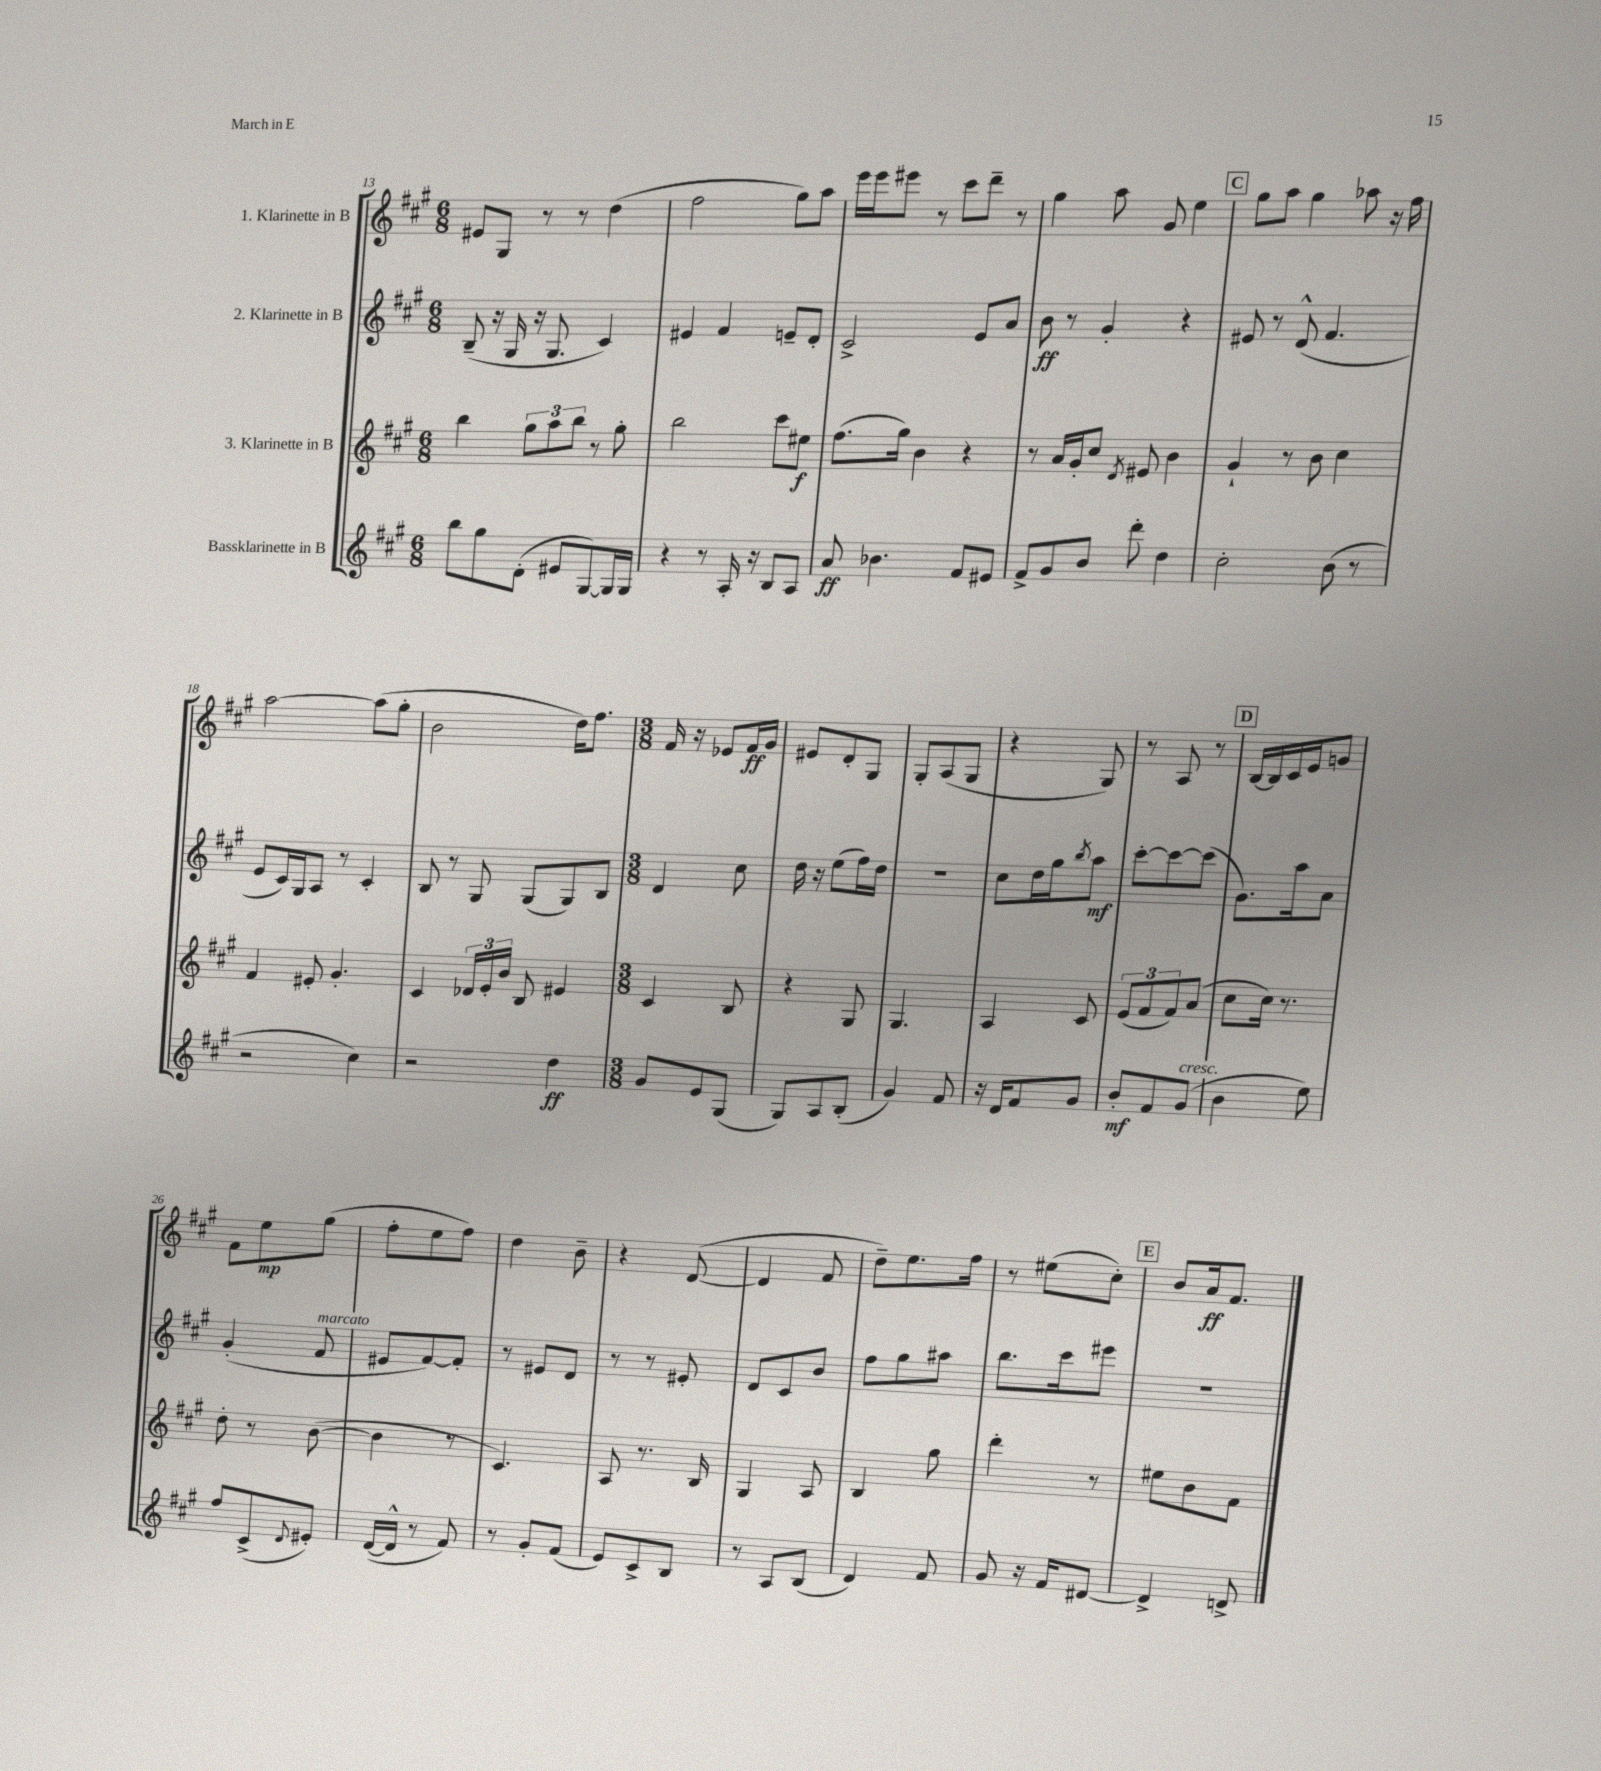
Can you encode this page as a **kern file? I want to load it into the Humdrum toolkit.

**kern	**dynam	**kern	**dynam	**kern	**dynam	**kern	**dynam
*part4	*part4	*part3	*part3	*part2	*part2	*part1	*part1
*staff4	*staff4	*staff3	*staff3	*staff2	*staff2	*staff1	*staff1
*I"Bassklarinette in B	*	*I"3. Klarinette in B	*	*I"2. Klarinette in B	*	*I"1. Klarinette in B	*
*clefG2	*	*clefG2	*	*clefG2	*	*clefG2	*
*k[f#c#g#]	*	*k[f#c#g#]	*	*k[f#c#g#]	*	*k[f#c#g#]	*
*M6/8	*	*M6/8	*	*M6/8	*	*M6/8	*
=13	=13	=13	=13	=13	=13	=13	=13
8bb\L	.	4bb\	.	(8B~/	.	8e#X/L	.
8gg#\	.	.	.	16r	.	8G#/J	.
.	.	.	.	16G#/	.	.	.
(8d'\J	.	12gg#\L	.	16r	.	8r	.
.	.	.	.	8.G#/	.	.	.
.	.	12aa\	.	.	.	.	.
8e#X/L	.	.	.	.	.	8r	.
.	.	12bb\J	.	.	.	.	.
[8G#/)	.	8r	.	4c#/)	.	(4dd\	.
16G#/L]	.	8gg#'\	.	.	.	.	.
16G#/JJ	.	.	.	.	.	.	.
=14	=14	=14	=14	=14	=14	=14	=14
4r	.	2bb\	.	4e#X/	.	2ff#\	.
8r	.	.	.	4f#/	.	.	.
16A'/	.	.	.	.	.	.	.
16r	.	.	.	.	.	.	.
8B/L	.	8ccc#\L	.	8en~/L	.	8gg#\L)	.
8A/J	.	8ee#X\J	f	8d'/J	.	8aa\J	.
=15	=15	=15	=15	=15	=15	=15	=15
8a/	ff	(8.ff#\L	.	2c#^/	.	16eee\LL	.
.	.	.	.	.	.	16eee\J	.
4.b-X\	.	.	.	.	.	8eee#X\J	.
.	.	16gg#\Jk)	.	.	.	.	.
.	.	4b\	.	.	.	8r	.
.	.	.	.	.	.	8ccc#\L	.
8f#/L	.	4r	.	8e/L	.	8ddd~\J	.
8e#X/J	.	.	.	8a/J	.	8r	.
=16	=16	=16	=16	=16	=16	=16	=16
8f#^/L	.	8r	.	8b\	ff	4gg#\	.
8g#/	.	16a/LL	.	8r	.	.	.
.	.	16g#'/J	.	.	.	.	.
8b/J	.	8cc#/J	.	4g#'/	.	8aa\	.
.	.	8qd/	.	.	.	.	.
8ddd'\	.	8e#X/	.	.	.	8g#/	.
4dd\	.	4b\	.	4r	.	4ee\	.
!!LO:REH:place=s1:t=C
=17	=17	=17	=17	=17	=17	=17	=17
2cc#'\	.	4g#`/	.	8e#X/	.	8gg#\L	.
.	.	.	.	8r	.	8aa\J	.
.	.	8r	.	(8d^^/	.	4gg#\	.
.	.	8b\	.	4.f#/	.	.	.
(8b\	.	4cc#\	.	.	.	8aa-X\	.
8r	.	.	.	.	.	16r	.
.	.	.	.	.	.	16ff#\	.
!!LO:LB:g=z
=18	=18	=18	=18	=18	=18	=18	=18
2r	.	4f#/	.	8e/L	.	[2aa\	.
.	.	.	.	16c#/L)	.	.	.
.	.	.	.	16G#/J	.	.	.
.	.	8e#X'/	.	8A/J	.	.	.
.	.	4.g#'/	.	8r	.	.	.
4cc#\)	.	.	.	4c#'/	.	(8aa\L]	.
.	.	.	.	.	.	8gg#'\J	.
=19	=19	=19	=19	=19	=19	=19	=19
2r	.	4c#/	.	8B/	.	2b\	.
.	.	.	.	8r	.	.	.
.	.	24d-X/LL	.	8G#/	.	.	.
.	.	24e'/	.	.	.	.	.
.	.	24b/JJ	.	.	.	.	.
.	.	8B/	.	(8G#/L	.	.	.
4dd\	ff	4e#X/	.	8G#/)	.	16dd\KL)	.
.	.	.	.	.	.	8.ff#\J	.
.	.	.	.	8B/J	.	.	.
=20	=20	=20	=20	=20	=20	=20	=20
*M3/8	*	*M3/8	*	*M3/8	*	*M3/8	*
8g#/L	.	4c#/	.	4d/	.	16f#/	.
.	.	.	.	.	.	16r	.
8e/	.	.	.	.	.	8e-X/L	.
(8G#/J	.	8B/	.	8cc#\	.	16f#/L	ff
.	.	.	.	.	.	16g#/JJ	.
=21	=21	=21	=21	=21	=21	=21	=21
8G#/L)	.	4r	.	16dd\	.	8e#X/L	.
.	.	.	.	16r	.	.	.
8A/	.	.	.	(8ee\L	.	8d'/	.
(8B'/J	.	8G#/	.	16ff#\L)	.	8G#/J	.
.	.	.	.	16dd\JJ	.	.	.
=22	=22	=22	=22	=22	=22	=22	=22
4g#/)	.	4.G#/	.	4.r	.	8G#'/L	.
.	.	.	.	.	.	(8A/	.
8f#/	.	.	.	.	.	8G#/J	.
=23	=23	=23	=23	=23	=23	=23	=23
16r	.	4A/	.	8cc#\L	.	4r	.
16d/KL	.	.	.	.	.	.	.
8f#/	.	.	.	16dd\L	.	.	.
.	.	.	.	16gg#\J	.	.	.
.	.	.	.	8qbb/	.	.	.
8g#/J	.	8c#/	.	8aa\J	mf	8G#/)	.
=24	=24	=24	=24	=24	=24	=24	=24
8b'/L	mf	(12e/L	.	[8ccc#'\L	.	8r	.
.	.	12f#/	.	.	.	.	.
8f#/	.	.	.	8ccc#\_	.	8A/	.
.	.	12f#/)	.	.	.	.	.
!LO:TX:a:i:t=cresc.	!	!	!	!	!	!	!
(8g#/J	.	(8a/J	.	(8ccc#\J]	.	8r	.
!!LO:REH:place=s1:t=D
=25	=25	=25	=25	=25	=25	=25	=25
4b\	.	8cc#\L	.	8.g#\L)	.	[16B/LL	.
.	.	.	.	.	.	16B/]	.
.	.	16cc#\Jk)	.	.	.	16c#/	.
.	.	8.r	.	16aa\k	.	16e/J	.
8ee\)	.	.	.	8a\J	.	8gn/J	.
!!LO:LB:g=z
=26	=26	=26	=26	=26	=26	=26	=26
8ff#/L	.	8dd'\	.	(4g#'/	.	8f#\L	.
(8c#^/	.	8r	.	.	.	8ee\	mp
8qqd/	.	.	.	.	.	.	.
!	!	!	!	!LO:TX:a:i:t=marcato	!	!	!
8e#X'/J)	.	([8b\	.	8f#/	.	(8gg#\J	.
=27	=27	=27	=27	=27	=27	=27	=27
([16d/LL	.	4b\]	.	8e#X/L	.	8ff#'\L	.
16d^^/JJ]	.	.	.	.	.	.	.
8r	.	.	.	[8f#/)	.	8ee\	.
8f#/)	.	8r	.	8f#'/J]	.	8ff#\J)	.
=28	=28	=28	=28	=28	=28	=28	=28
8r	.	4.c#/)	.	8r	.	4dd\	.
8g#'/L	.	.	.	8e#X/L	.	.	.
(8f#/J	.	.	.	8d/J	.	8b~\	.
=29	=29	=29	=29	=29	=29	=29	=29
8e/L)	.	8A/	.	8r	.	4r	.
8c#^/	.	8.r	.	8r	.	.	.
8B/J	.	.	.	8e#X'/	.	([8d/	.
.	.	16B/	.	.	.	.	.
=30	=30	=30	=30	=30	=30	=30	=30
8r	.	4G#/	.	8d/L	.	4d/]	.
8A/L	.	.	.	8c#/	.	.	.
(8B/J	.	8A/	.	8b/J	.	8f#/	.
=31	=31	=31	=31	=31	=31	=31	=31
4d/)	.	4B/	.	8ff#\L	.	8dd~\L)	.
.	.	.	.	8gg#\	.	8.ee\	.
8f#/	.	8gg#\	.	8aa#X\J	.	.	.
.	.	.	.	.	.	16ff#\Jk	.
=32	=32	=32	=32	=32	=32	=32	=32
8g#/	.	4ddd'\	.	8.bb\L	.	8r	.
16r	.	.	.	.	.	(8ee#X\L	.
16f#/KL	.	.	.	16ccc#\k	.	.	.
[8d#X/J	.	8r	.	8eee#X\J	.	8cc#'\J)	.
!!LO:REH:place=s1:t=E
=33	=33	=33	=33	=33	=33	=33	=33
4d#^/]	.	8ee#X\L	.	4.r	.	8b/L	.
.	.	8b\	.	.	.	16a/k	ff
.	.	.	.	.	.	8.f#/J	.
8dn^/	.	8f#\J	.	.	.	.	.
==	==	==	==	==	==	==	==
*-	*-	*-	*-	*-	*-	*-	*-
